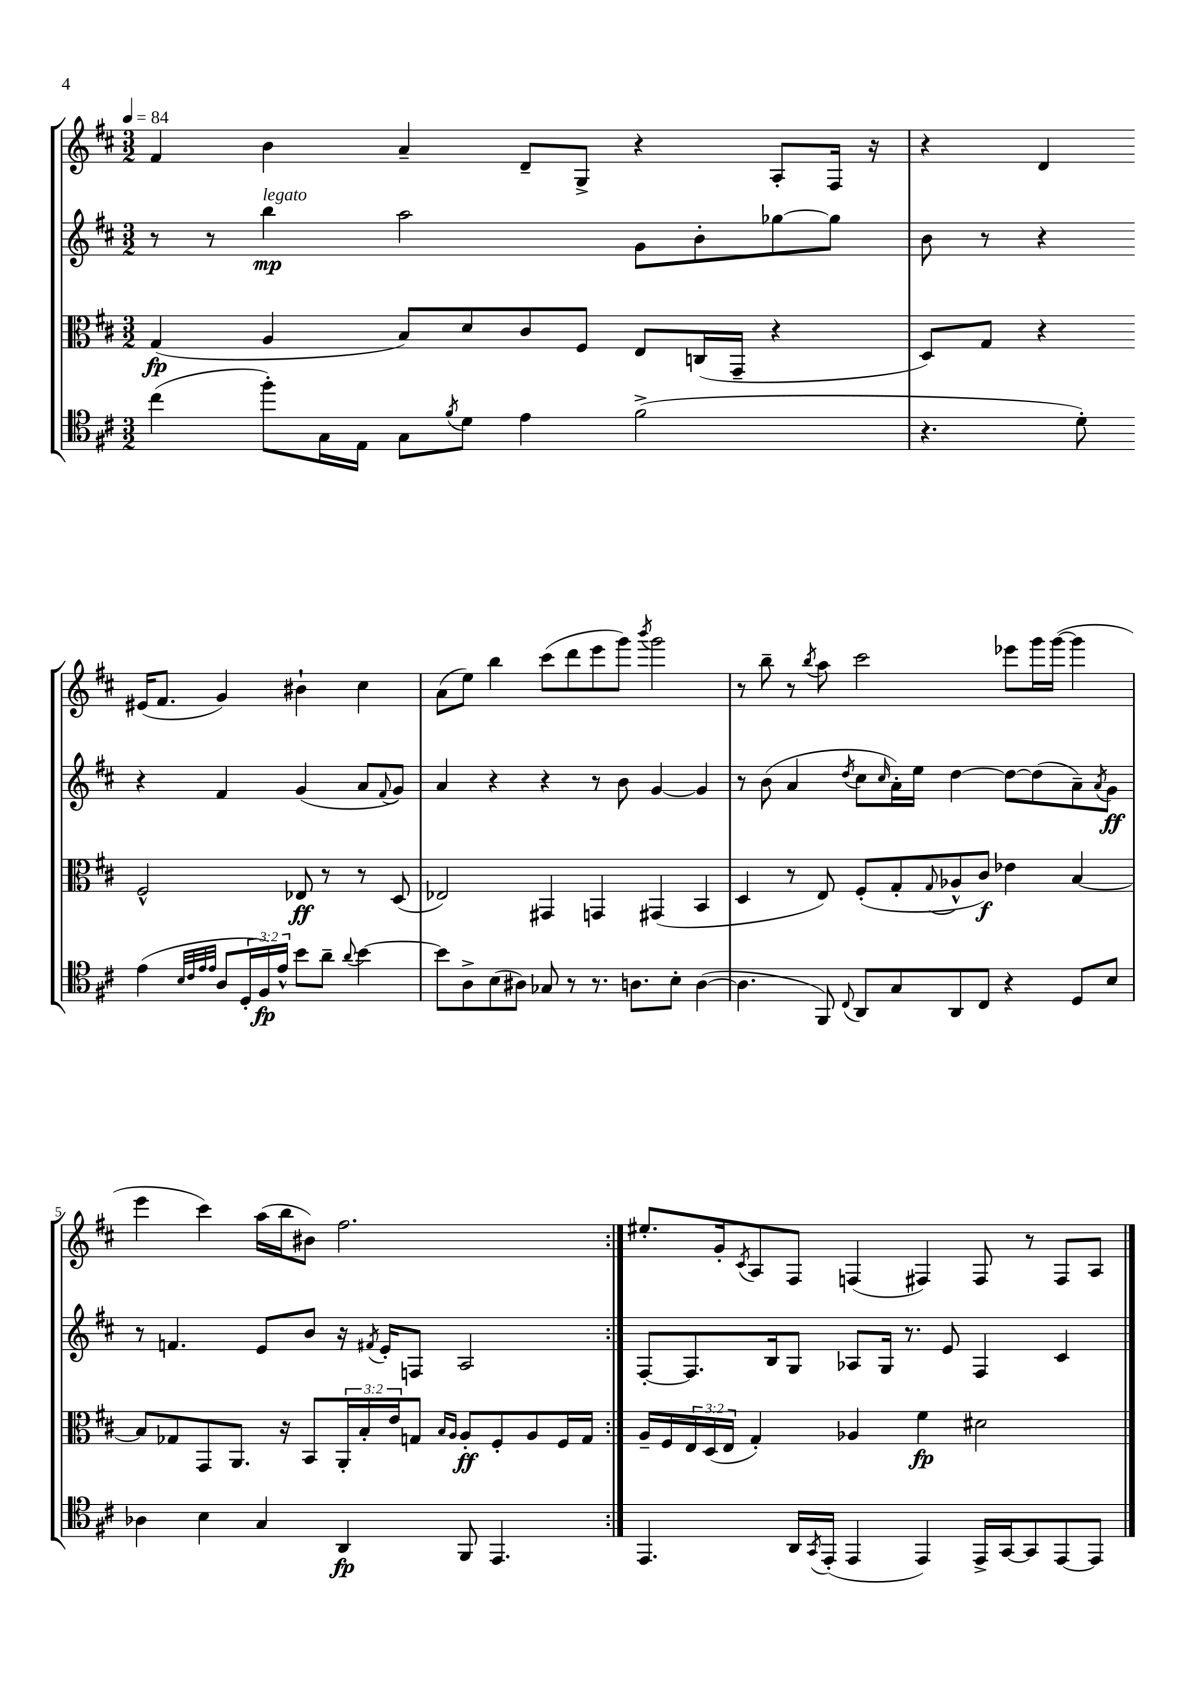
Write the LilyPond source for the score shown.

<<
\new StaffGroup <<
\new Staff = "s0" {
    \clef treble \key d \major \numericTimeSignature \time 3/2 \tempo 4 = 84
    \repeat volta 2 { fis'4 b'4 a'4-- d'8-- g8-> r4 a8-. fis16 r16 |
    r4 d'4 eis'16( fis'8. g'4) bis'4-! cis''4 |
    a'8( e''8) b''4 cis'''8( d'''8 e'''8 g'''8) \acciaccatura { b'''8 } g'''2 |
    r8 b''8-- r8 \acciaccatura { b''8 } a''8 cis'''2 ees'''8 g'''16 g'''16~( g'''4 |
    e'''4 cis'''4) a''16( b''16 bis'8) fis''2. | }
    eis''8.-. g'16-. \acciaccatura { cis'8 } a8 fis8 f4( fis4) fis8 r8 fis8 a8 \bar "|." |
}
\new Staff = "s1" {
    \clef treble \key d \major \numericTimeSignature \time 3/2
    \repeat volta 2 { r8 r8 b''4\mp^\markup { \italic "legato" } a''2 g'8 b'8-. ges''8~ ges''8 |
    b'8 r8 r4 r4 fis'4 g'4( a'8 \appoggiatura { fis'8 } g'8) |
    a'4 r4 r4 r8 b'8 g'4~ g'4 |
    r8 b'8( a'4 \acciaccatura { d''8 } cis''8 \grace { cis''16 } a'16-.) e''16 d''4~ d''8~ d''8( a'8--) \acciaccatura { a'8 } g'8\ff |
    r8 f'4. e'8 b'8 r16 \acciaccatura { fis'8 } e'16-. f8 a2 | }
    fis8~-. fis8. b16 g8 aes8 g16 r8. e'8 fis4 cis'4 \bar "|." |
}
\new Staff = "s2" {
    \clef alto \key d \major \numericTimeSignature \time 3/2 \override Staff.TupletNumber.text = #tuplet-number::calc-fraction-text
    \repeat volta 2 { g4\fp( a4 b8) d'8 cis'8 fis8 e8 c16( g,16-- r4 |
    d8) g8 r4 fis2-^ ees8\ff r8 r8 d8( |
    ees2) gis,4 g,4 gis,4( b,4 |
    d4 r8 e8) fis8-.( g8-. \appoggiatura { g8 } aes8-^ cis'8\f) ees'4 b4~ |
    b8 ges8 g,8 a,8. r16 b,8 \tuplet 3/2 { a,16-. b16-. e'16 } g8 \grace { b16 a16 } a8-.\ff fis8-. a8 fis16 g16 | }
    a16-- fis16 \tuplet 3/2 { e16 d16( e16 } g4-.) aes4 fis'4\fp dis'2 \bar "|." |
}
\new Staff = "s3" {
    \clef tenor \key d \major \numericTimeSignature \time 3/2 \override Staff.TupletNumber.text = #tuplet-number::calc-fraction-text
    \repeat volta 2 { cis''4( fis''8-.) g16 e16 g8 \acciaccatura { fis'8 } d'8 e'4 fis'2->( |
    r4. d'8-.) e'4( \grace { b32 cis'32 e'32 e'32 } a8 \tuplet 3/2 { d16-. fis16\fp) e'16-^ } b'8 a'8-- \appoggiatura { a'8 } b'4~ |
    b'8 a8-> b8( ais8) ges8 r8 r8. a8. b8-. a4~( |
    a4. fis,8) \appoggiatura { cis8 } a,8 g8 a,8 cis8 r4 d8 b8 |
    aes4 b4 g4 a,4\fp fis,8 e,4. | }
    e,4. a,16 \acciaccatura { g,8 } e,16-.( e,4 e,4) e,16-> g,16~ g,8 e,8~ e,8 \bar "|." |
}
>>
>>
